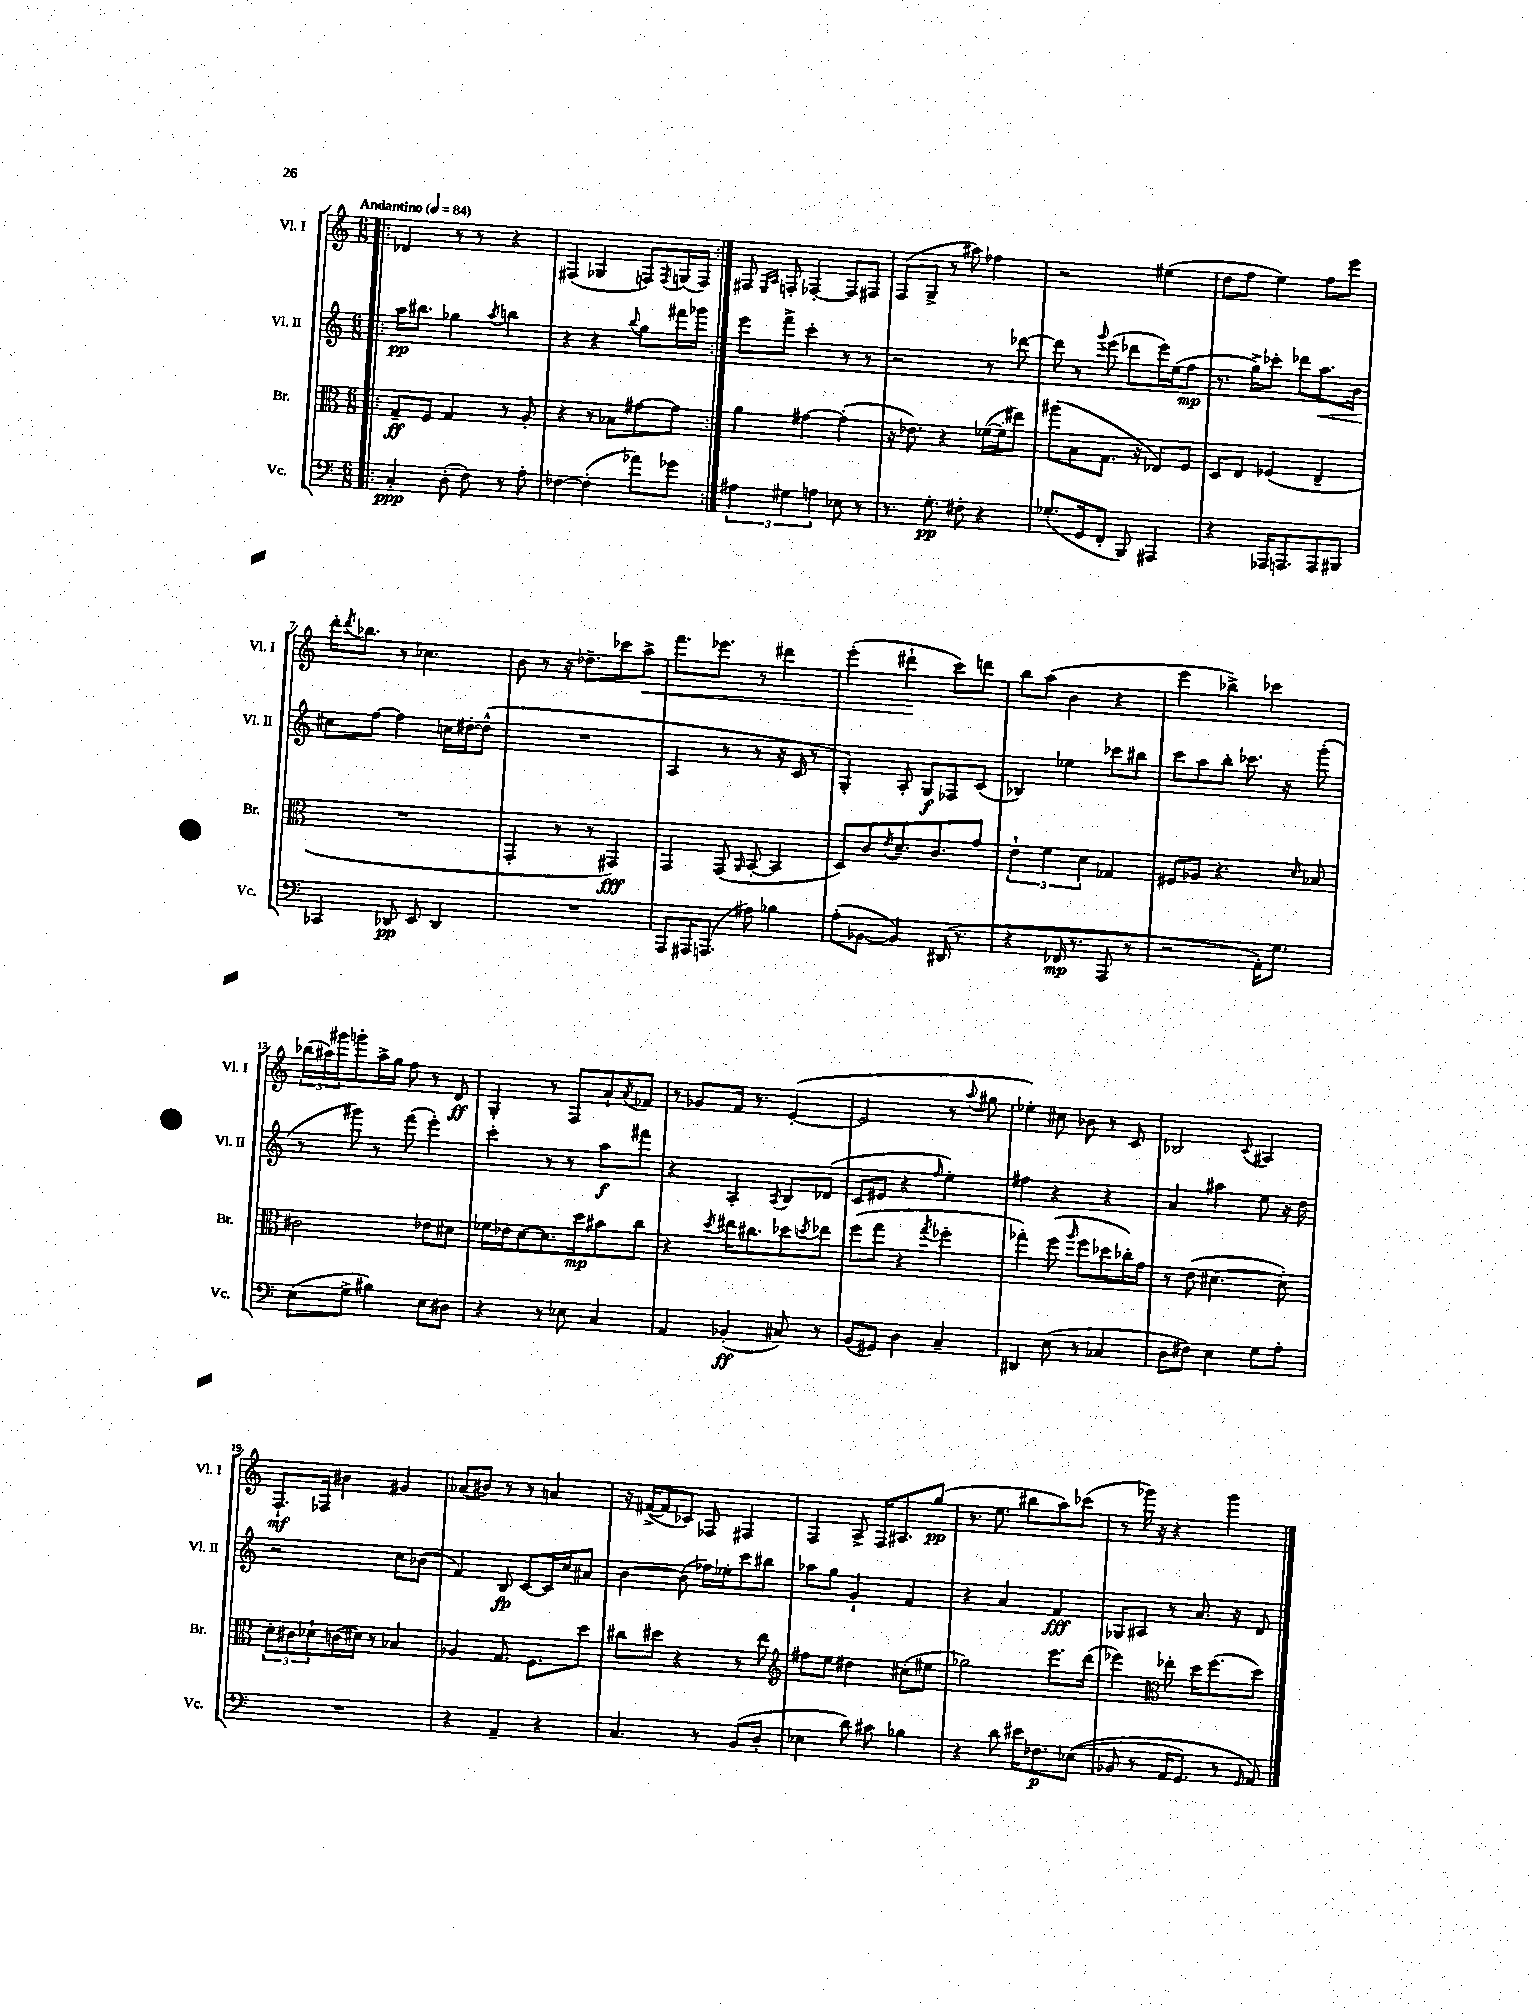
<<
\new StaffGroup <<
\new Staff = "s0" \with { instrumentName = "Vl. I" shortInstrumentName = "Vl. I" } {
    \clef treble \key c \major \numericTimeSignature \time 6/8 \tempo "Andantino" 4 = 84
    \repeat volta 2 { \bar ".|:" des'4 r8 r8 r4 |
    fis4( ges4 f8) \acciaccatura { f8 } g16( f16) | }
    fis8 \grace { e16 a16 } f8-. fes4~-. fes8 fis8 |
    f8( g8-> r8 ais''8) fes''4 |
    r2 eis''4( |
    d''8 f''8 e''4) f''8 e'''8 |
    d'''16-. \acciaccatura { d'''8 } bes''8. r8 ces''4. |
    b'8 r8 r16 des''8.-- ces'''8 a''8->\< |
    f'''8. ees'''8. r8 dis'''4 |
    e'''4-.( dis'''4-!\! c'''8) d'''8 |
    b''8 a''8( b'4 r4 |
    e'''4 bes''4->) ces'''4 |
    \tuplet 3/2 { bes''16( ais''16) gis'''16 } g'''8-. ais''16-> g''16 f''8 r8 d'8\ff |
    g4-. r8 f8 a'8-! \acciaccatura { a'8 } fes'8 |
    r8 ges'8 f'16 r8. e'4~-.( |
    e'2 r8 \appoggiatura { a''8 } gis''8 |
    ees''4-.) cis''8 bes'8 r8 c'8 |
    bes2 \appoggiatura { c'8 } ais4 |
    f8.-!\mf fes16 bis'4 gis'4 |
    aes'8( bis'8) r8 r8 a'4 |
    r16 fis'16~->( fis'8 ces'8) fes8 fis4 |
    f4 a8-> f16 ais8. g''8\pp( |
    r8. e''8. bis''8 a''8) ces'''8( |
    r8 ges'''16) r16 r4 ges'''4 \bar "|." |
}
\new Staff = "s1" \with { instrumentName = "Vl. II" shortInstrumentName = "Vl. II" } {
    \clef treble \key c \major \numericTimeSignature \time 6/8
    \repeat volta 2 { \bar ".|:" a''16\pp bis''8. ges''4 \acciaccatura { a''8 } b''4 |
    r4 r4 \appoggiatura { b''8 } g''8 fis'''16 ges'''16 | }
    e'''8 f'''8-> c'''4-. r8 r8 |
    r2 r8 des'''8~ |
    des'''8 r8 \appoggiatura { g'''8 } e'''8( des'''8 e'''16) e''16( f''8\mp |
    r8. g''16->) ces'''8-. des'''8 a''8.\< b'16 |
    cis''8\! f''8~ f''4 c''16 dis''16~-. dis''8-^( |
    R2. |
    a4 r8 r8 r16 c'16 r8 |
    g4-.) a8-. g8\f fes8 c'8( |
    bes4) ees''4 ces'''8 bis''8 |
    c'''8 a''8 b''8-. ces'''8. r16 g'''8-.( |
    r8 gis'''8) r8 f'''8( e'''4-.) |
    c'''4-. r8 r8 a''8\f fis'''8 |
    r4 a4-. \acciaccatura { a8 } b8 des'8( |
    c'8 eis'8 r4 \grace { f''16 } e''4-.) |
    fis''4 r4 r4 |
    a'4 ais''4 e''8 r16 d''16 |
    r2 c''8 bes'8( |
    f'4) b8\fp c'8~ c'16 c''16 ais'8 |
    b'4~ b'8( fes''16) ees''16-. c'''8 bis''8 |
    aes''8 g''8 g'4-! f'4 |
    r4 a'4 f'4\fff |
    ges8 ais8 r8 a'8. r16 d'8 \bar "|." |
}
\new Staff = "s2" \with { instrumentName = "Br." shortInstrumentName = "Br." } {
    \clef alto \key c \major \numericTimeSignature \time 6/8
    \repeat volta 2 { \bar ".|:" g8--\ff f8 g4 r8 a8-. |
    r4 r8 bes8 gis'8~ gis'8 | }
    a'4 gis'4~ gis'4-.( |
    r16 ees'8.) r4 fes'16~( fes'16-. eis''8) |
    ais''8( b8 g8. r16 ees8) f8 |
    d8 e8 fes4( e4-- |
    R2. |
    g,4-. r8 r8 gis,4\fff) |
    g,4 g,8( \grace { a,16 } b,8~-. b,4 |
    d8) c'8 \acciaccatura { e'8 } d'8.-- c'8. g'8 |
    \tuplet 3/2 { e'4-! f'4 d'4 } ges4 |
    fis8 aes8 r4. \grace { d'16 } bes8 |
    cis'2 ees'8 dis'8 |
    fes'16 ees'16 d'8~ d'8. d''16\mp bis'8 c''8 |
    r4 \acciaccatura { d''8 } eis''16 cis''8. des''8 \acciaccatura { d''8 } ees''8 |
    f''8( g''8 r4 \acciaccatura { g''8 } fes''4-. |
    ges''4-.) f''8( \grace { a''16 } f''8 des''8 ces''16-.) g'16 |
    r8 e'8( dis'4.~ dis'8-.) |
    \tuplet 3/2 { d'8-. cis'8 des'8-! } c'16( dis'16) r8 bes4 |
    aes4 g8. f8. d''8 |
    cis''8 dis''8 r4 r8 e''8 |
    \clef treble fis''8 e''8 dis''4 cis''8-.( eis''8 |
    ges''2) e'''8. d'''16( |
    ees'''4) \clef alto ees''8-. d''16 f''8.( d''8) \bar "|." |
}
\new Staff = "s3" \with { instrumentName = "Vc." shortInstrumentName = "Vc." } {
    \clef bass \key c \major \numericTimeSignature \time 6/8
    \repeat volta 2 { \bar ".|:" c4-.\ppp d8-.( f8) r8 a8-. |
    fes4~ fes4-.( aes'8) ges'8 | }
    \tuplet 3/2 { ais4 gis4 a4 } ees8 r8 |
    r8. g8.-.\pp fis8-. r4 |
    ges8.-.( g,16 f,8-. b,,8) ais,,4 |
    r4 aes,,16 a,,8. a,,8 bis,,8 |
    ces,4 des,8\pp e,8 des,4 |
    R2. |
    a,,8 ais,,16 a,,8.( ais8) bes4 |
    a8-.( bes,8~ bes,4) dis,16( r8. |
    r4 fes,16\mp r8. a,,8 r8 |
    r2 a,16-.) g8. |
    e8( g8-> bis4) e8 dis8 |
    r4 r8 ees8 c4 |
    a,4 bes,4-.\ff( cis8) r8 |
    b,8( gis,8) d4 c4-- |
    dis,4 e8( r8 ces4 |
    d8 fis8) e4 g8 a8-. |
    R2. |
    r4 a,4-- r4 |
    c4. r8 b,8( d8-. |
    ees4 d'8) cis'8 bes4 |
    r4 d'8 eis'16 fes8.\p ees8(\( |
    bes,8 r8 a,16 g,8.) r8 \grace { g,16 } a,8\) \bar "|." |
}
>>
>>
